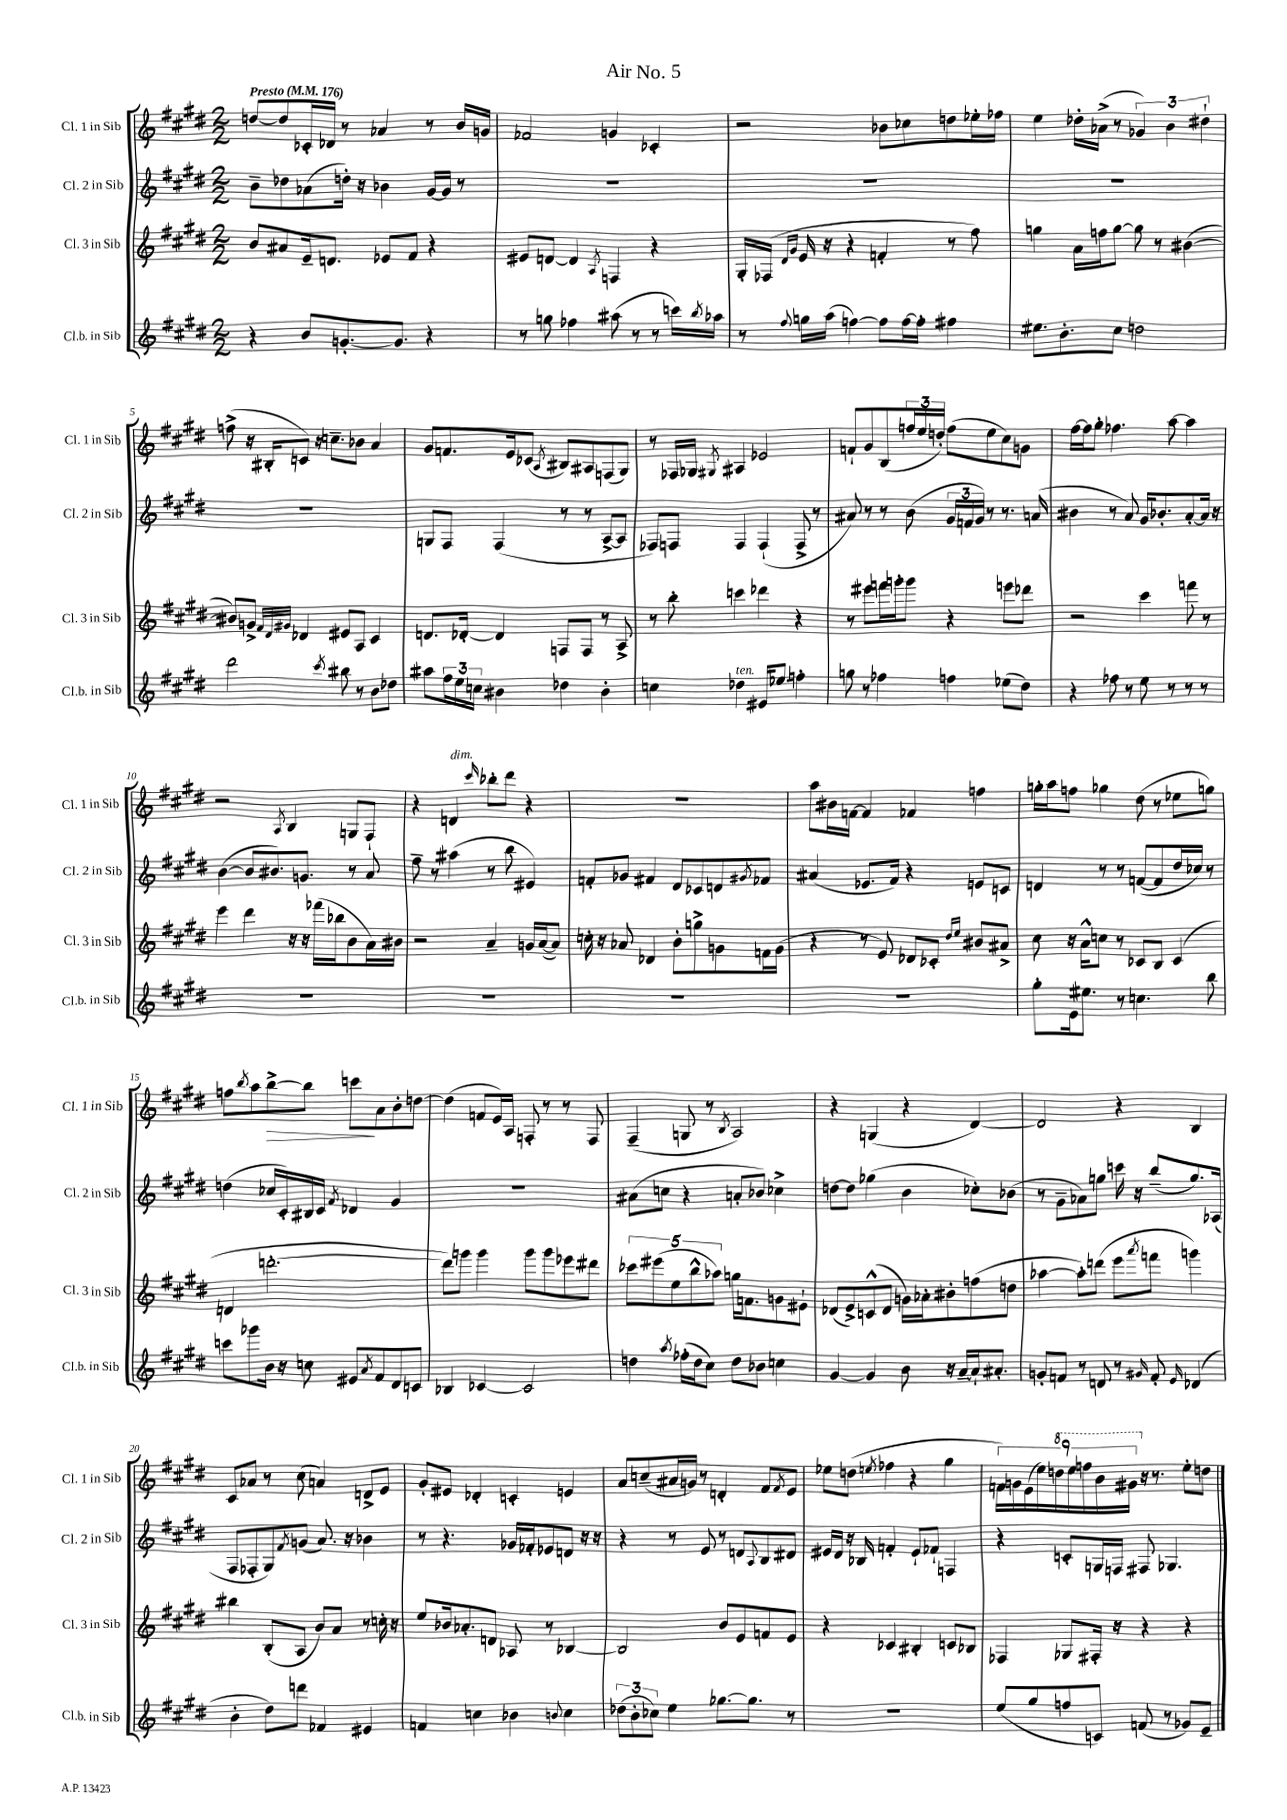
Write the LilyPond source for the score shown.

\header { title = "Air No. 5" }
<<
\new StaffGroup <<
\new Staff = "s0" \with { instrumentName = "Cl. 1 in Sib" shortInstrumentName = "Cl. 1 in Sib" } {
    \clef treble \key e \major \numericTimeSignature \time 2/2 \tempo "Presto" 4 = 176
    d''8~ d''8 ces'16-. des'16 r8 aes'4 r8 b'16 g'16 |
    fes'2 g'4 ces'4-. |
    r2 bes'8 ces''8 d''8 ees''16-. fes''16 |
    e''4 des''16-. aes'16->( r8 \tuplet 3/2 { ges'4) b'4 dis''4-! } |
    f''8->( r16 bis16-. c'8) r16 c''8.-- bes'8 a'4 |
    gis'8 f'8. e'16 ces'8( \acciaccatura { a8 } bis8) ais8 f8( gis8) |
    r8 fes16 ges16 \acciaccatura { gis8 } ais4 ees'2 |
    f'8-! gis'8 b8( \tuplet 3/2 { f''16 e''16 d''16-.) } f''8( e''8 cis''8) g'8 |
    fis''16~ fis''16 gis''8-. fes''4. a''8~ a''4 |
    r2 \acciaccatura { a8 } b4 g8 fis8-! |
    r4 d'4^\markup { \italic "dim." } \grace { cis'''16 } bes''8-. dis'''8 r4 |
    R1 |
    a''8 bis'16 f'16~ f'4 fes'4 f''4 |
    g''16-. a''16 f''8 ges''4 dis''8( r8 ees''8 g''8) |
    f''8 \acciaccatura { b''8 } a''8 b''8~->\> b''8 c'''8\! a'8 b'8-. d''8~ |
    d''4( f'8 e'16) a16 f8-. r8 r8 f8 |
    fis4--( g8 r8 \acciaccatura { b8 } a2) |
    r4 g4( r4 dis'4~) |
    dis'2 r4 b4 |
    cis'8 aes'8 r8 cis''8( a'4) d'8-> e'8 |
    gis'8-. eis'8 des'4-. c'4-. e'4 |
    a'8 c''8--( ais'16 g'16) r8 d'4-. fis'8 \acciaccatura { fis'8 } e'8 |
    ees''8 d''8( \acciaccatura { e''8 } fes''4 r4 gis''4 |
    \tuplet 9/8 { f'16) g'16 e'16( e''16) \ottava #1 d'''16 e'''16 f'''16 b''16 gis''!16 \ottava #0 } r16 r8. e''8-. d''8 \bar "|." |
}
\new Staff = "s1" \with { instrumentName = "Cl. 2 in Sib" shortInstrumentName = "Cl. 2 in Sib" } {
    \clef treble \key e \major \numericTimeSignature \time 2/2
    b'8-- des''8 aes'8( d''16-.) r16 bes'4 gis'16~ gis'16 r8 |
    R1 |
    R1 |
    R1 |
    R1 |
    g8 fis8 fis4( r8 r8 a8~-> a8 |
    fes8) f8 f4 f4-!( f8-> r8 |
    ais'8) r8 r8 b'8( \tuplet 3/2 { gis'16 f'16 gis'16) } r8 r8. a'16( |
    bis'4 r8 a'8) gis'16 bes'8.-. a'8~-. a'16 r16 |
    b'4~( b'8 bis'8.) g'8. r8 a'8 |
    fis''8-- r8 ais''4( r8 b''8 eis'4) |
    f'8-. ges'8 fis'4 dis'8 ces'8 d'8 \acciaccatura { gis'8 } fes'8 |
    ais'4( ees'8. fis'16) r4 e'8 c'8 |
    d'4 r8 r8 f'8~( f'8 dis''16 ces''16) r8 |
    d''4( ces''16 cis'16-.) bis16 cis'16 \acciaccatura { fis'8 } des'4 gis'4 |
    R1 |
    ais'8( c''8 r4 a'8-. bes'8) ces''4-> |
    d''8~ d''8 ges''4( b'4 ces''8-.) bes'8( |
    r8 gis'8-- aes'8) g''8 c'''16 r16 b''8--( g''8.) aes16( |
    fis8 fes8-. gis8) \acciaccatura { fis'8 } g'8( a'8.) r16 bes'4 |
    r8 r4. ges'16 fes'16-. ees'8 d'8 r16 r16 |
    r4 r8 e'8 r8 d'8 \appoggiatura { a8 } b8 dis'8 |
    eis'16 dis'16 r16 bes16 f'4-. eis'8-! fes'8-! f4 |
    r4 c'8-. g16 f16 fis8 ges4. \bar "|." |
}
\new Staff = "s2" \with { instrumentName = "Cl. 3 in Sib" shortInstrumentName = "Cl. 3 in Sib" } {
    \clef treble \key e \major \numericTimeSignature \time 2/2
    b'8 ais'8 e'16-- d'8. ees'8 fis'8 r4 |
    eis'8 d'8~ d'4 \acciaccatura { a8 } f4 r4 |
    gis16-. fes16( \grace { dis'16 gis'16 } e'16 r16 r4 f'4-. r8 fis''8) |
    g''4 a'16 f''16 g''8~ g''8 r8 bis'4~( |
    bis'8) g'8-> \grace { fis'32 dis'32 gis'32 } des'4 eis'8 a8 cis'4 |
    d'8. des'16~-. des'4 f8 f8 r8 a8-> |
    r8 b''8-. c'''4 des'''4 r4 |
    r8 eis'''8 f'''16 g'''16-. g'''8 r4 e'''8 des'''8 |
    r2 cis'''4 f'''8 r8 |
    e'''4 dis'''4 r16 r16 fes'''16( bes''16 b'8 a'16) bis'16 |
    r2 a'4-- g'16 a'16~( a'8) |
    c''16-. r16 aes'8 des'4 b'8-. g''8-> g'8 f'16 g'16( |
    r4 r8 e'8) des'8 ces'8-. \grace { dis''16 e''16 } bis'8 ais'8-> |
    cis''8 r16 a'16-^ c''8 r8 ces'8 b8 ces'4( |
    d'4 d'''2.~-. |
    d'''8) g'''8 g'''4 g'''8 g'''8 ees'''8 dis'''8 |
    \tuplet 5/4 { ces'''8 eis'''8( e''8 b''8-^ aes''8) } g''16 f'8. g'8 eis'8-! |
    des'8( e'8->) c'8-^( des'8 g'16) aes'16-. bis'8-. f''8( d''8 |
    aes''4~ aes''8-.) d'''8( e'''8 \acciaccatura { a'''8 } f'''8 g'''4) |
    bis''4 b8-.( a8 b'8) a'8 r8 c''16-. r16 |
    e''8 bes'16 aes'8.-. d'8 aes8 r8 bes4~ |
    bes2 b'8 e'8 f'8 e'8 |
    r4 ces'4 bis4-. c'8 bes8 |
    fes4 ges8 fis16-. r16 r4 r4 \bar "|." |
}
\new Staff = "s3" \with { instrumentName = "Cl.b. in Sib" shortInstrumentName = "Cl.b. in Sib" } {
    \clef treble \key e \major \numericTimeSignature \time 2/2
    r4 b'8 g'8.~-. g'8. r4 |
    r8 g''8 fes''4 ais''8( r8 r8 c'''16) \acciaccatura { b''8 } aes''16 |
    r8 \appoggiatura { fis''8 } g''16 a''16( f''4~) f''8 f''16~ f''16-. fis''4 |
    eis''8. b'8.-. cis''8 d''2 |
    dis'''2 \acciaccatura { cis'''8 } bis''8 r8 b'8 des''8 |
    ais''8 \tuplet 3/2 { fis''16 e''16 c''16 } bis'4 des''4 bis'4-. |
    c''4 des''4^\markup { \italic "ten." } eis'16 ees''8. f''4-. |
    g''8 r8 fes''4 f''4 ees''8( dis''8) |
    r4 fes''8 r8 e''8 r8 r8 r8 |
    R1 |
    R1 |
    R1 |
    R1 |
    gis''8-. e'16 eis''8. r8 c''4. b''8 |
    c'''8 ges'''8 b'16 r16 c''8 eis'8 \acciaccatura { a'8 } fis'8 dis'8 c'8 |
    bes4 ces'4~ ces'2 |
    d''4 \acciaccatura { a''8 } fes''16-.( d''16 cis''8) d''8 bes'8 c''4 |
    gis'4~ gis'4 b'8 r16 a'16~-- a'16-! ais'8.-. |
    g'8-. f'8 r8 d'8 r8 \grace { gis'16 } f'8-. \grace { e'16 } des'4( |
    b'4-. dis''8) d'''8 fes'4 eis'4 |
    f'4 c''4 bes'4 \appoggiatura { b'8 } c''4 |
    \tuplet 3/2 { des''8( b'8-. ces''8) } e''4 ges''8.~ ges''8. r8 |
    R1 |
    e''8( gis''8 f''8 c'8) f'8( r8 ges'8) e'8-- \bar "|." |
}
>>
>>
